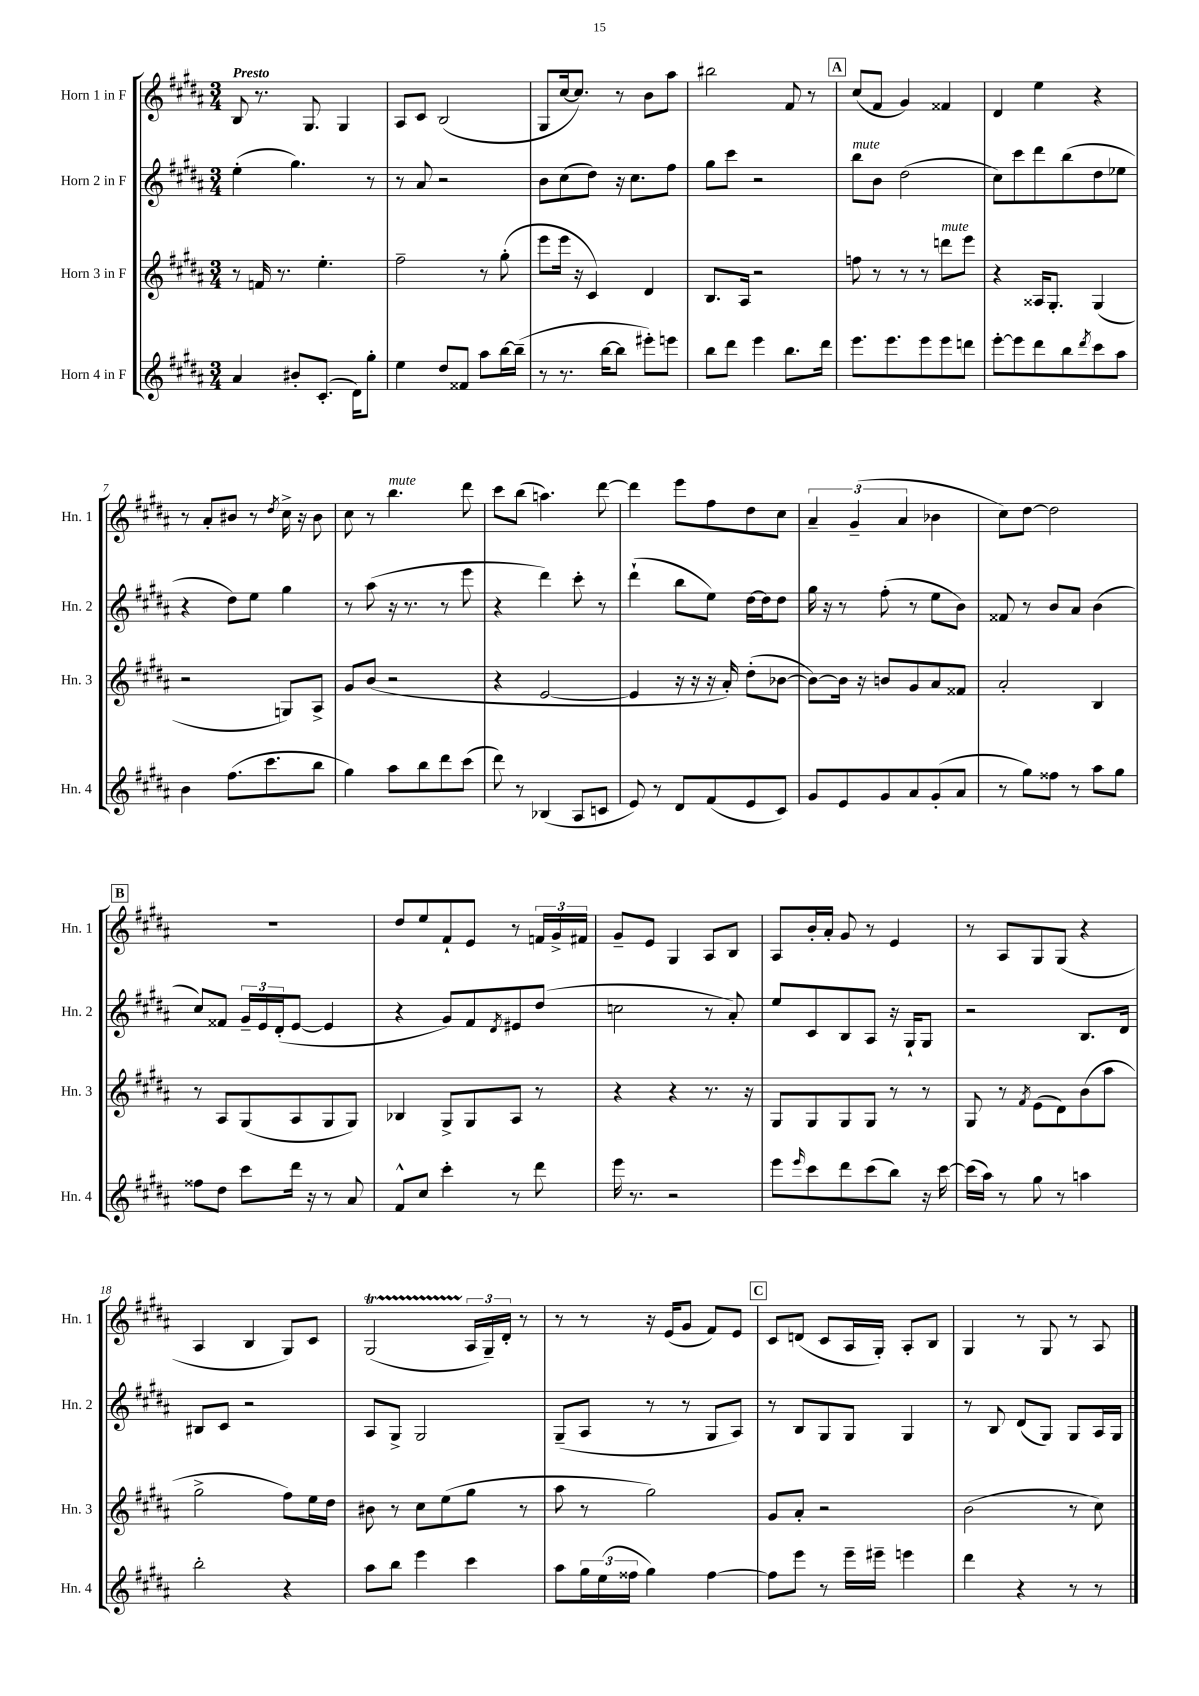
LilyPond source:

<<
\new StaffGroup <<
\new Staff = "s0" \with { instrumentName = "Horn 1 in F" shortInstrumentName = "Hn. 1" } {
    \clef treble \key b \major \numericTimeSignature \time 3/4 \tempo "Presto"
    b8 r8. gis8. gis4 |
    ais8 cis'8 b2( |
    gis8 cis''16~ cis''8.) r8 b'8 ais''8 |
    bis''2 fis'8 r8 |
    \mark \markup { \box "A" } cis''8( fis'8 gis'4) fisis'4 |
    dis'4 e''4 r4 |
    r8 ais'8-. bis'8 r8 \acciaccatura { dis''8 } cis''16-> r16 bis'8 |
    cis''8 r8 b''4.^\markup { \italic "mute" } dis'''8 |
    cis'''8 b''8( a''4.) dis'''8~ |
    dis'''4 e'''8 fis''8 dis''8 cis''8 |
    \tuplet 3/2 { ais'4-- gis'4--( ais'4 } bes'4 |
    cis''8) dis''8~ dis''2 |
    \mark \markup { \box "B" } R2. |
    dis''8 e''8 fis'8-! e'8 r8 \tuplet 3/2 { f'16 gis'16-> fis'16 } |
    gis'8-- e'8 gis4 ais8 b8 |
    ais8 b'16-. ais'16-. gis'8 r8 e'4 |
    r8 ais8 gis8 gis8( r4 |
    ais4 b4 gis8) cis'8 |
    gis2\startTrillSpan( \tuplet 3/2 { ais16\stopTrillSpan gis16--) dis'16-. } r8 |
    r8 r8 r16 e'16( gis'8 fis'8) e'8 |
    \mark \markup { \box "C" } cis'8 d'8( cis'8 ais16 gis16-.) ais8-. b8 |
    gis4 r8 gis8 r8 ais8 \bar "|." |
}
\new Staff = "s1" \with { instrumentName = "Horn 2 in F" shortInstrumentName = "Hn. 2" } {
    \clef treble \key b \major \numericTimeSignature \time 3/4
    e''4-.( gis''4.) r8 |
    r8 ais'8 r2 |
    b'8 cis''8( dis''8) r16 cis''8. fis''8 |
    gis''8 cis'''8 r2 |
    \mark \markup { \box "A" } b''8^\markup { \italic "mute" } b'8 dis''2( |
    cis''8) cis'''8 dis'''8 b''8( dis''8 ees''8 |
    r4 dis''8) e''8 gis''4 |
    r8 ais''8( r16 r8. r8 e'''8 |
    r4 dis'''4) cis'''8-. r8 |
    dis'''4-!( b''8 e''8) dis''16~ dis''16 dis''8 |
    gis''16 r16 r8 fis''8-.( r8 e''8 b'8) |
    fisis'8 r8 b'8 ais'8 b'4( |
    \mark \markup { \box "B" } cis''8) fisis'8 \tuplet 3/2 { gis'16-- e'16 dis'16-.( } e'8~ e'4 |
    r4 gis'8) fis'8 \acciaccatura { dis'8 } eis'8 dis''8( |
    c''2 r8 ais'8-.) |
    e''8 cis'8 b8 ais8 r16 gis16-! gis8 |
    r2 b8. dis'16 |
    bis8 cis'8 r2 |
    ais8 gis8-> gis2 |
    gis8--( ais8 r8 r8 gis8 ais8) |
    \mark \markup { \box "C" } r8 b8 gis8 gis8 gis4 |
    r8 b8 dis'8( gis8) gis8 ais16 gis16 \bar "|." |
}
\new Staff = "s2" \with { instrumentName = "Horn 3 in F" shortInstrumentName = "Hn. 3" } {
    \clef treble \key b \major \numericTimeSignature \time 3/4
    r8 f'16 r8. e''4.-. |
    fis''2-- r8 gis''8-.( |
    e'''8 e'''16 r16 cis'4) dis'4 |
    b8. ais16 r2 |
    \mark \markup { \box "A" } f''8 r8 r8 r8 d'''8^\markup { \italic "mute" } e'''8 |
    r4 aisis16 gis8.-. gis4( |
    r2 g8) ais8-> |
    gis'8 b'8( r2 |
    r4 e'2~ |
    e'4 r16 r16 r16 ais'16-.) dis''8-.( bes'8~ |
    bes'8~) bes'16 r16 b'8 gis'8 ais'8 fisis'8 |
    ais'2-. b4 |
    \mark \markup { \box "B" } r8 ais8 gis8( ais8 gis8 gis8) |
    bes4 gis8-> gis8 ais8 r8 |
    r4 r4 r8. r16 |
    gis8 gis8 gis8 gis8 r8 r8 |
    gis8 r8 \acciaccatura { fis'8 } e'8( dis'8) b'8( ais''8 |
    gis''2-> fis''8) e''16 dis''16 |
    bis'8 r8 cis''8 e''8( gis''8 r8 |
    ais''8 r8 gis''2) |
    \mark \markup { \box "C" } gis'8 ais'8-. r2 |
    b'2( r8 cis''8) \bar "|." |
}
\new Staff = "s3" \with { instrumentName = "Horn 4 in F" shortInstrumentName = "Hn. 4" } {
    \clef treble \key b \major \numericTimeSignature \time 3/4
    ais'4 bis'8-. cis'8.-.( dis'16) gis''8-. |
    e''4 dis''8 fisis'8 ais''8 b''16~ b''16--( |
    r8 r8. b''16~ b''8 eis'''8-.) e'''8 |
    b''8 dis'''8 e'''4 b''8. dis'''16 |
    \mark \markup { \box "A" } e'''8. e'''8. e'''8 e'''8 d'''8 |
    e'''8~-. e'''8 dis'''8 b''8 \acciaccatura { dis'''8 } cis'''8 ais''8 |
    b'4 fis''8.( cis'''8. b''8 |
    gis''4) ais''8 b''8 dis'''8 cis'''8( |
    dis'''8) r8 bes4( ais8 c'8 |
    e'8) r8 dis'8 fis'8( e'8 cis'8) |
    gis'8 e'8 gis'8 ais'8 gis'8-.( ais'8 |
    r8 gis''8) fisis''8 r8 ais''8 gis''8 |
    \mark \markup { \box "B" } fisis''8 dis''8 cis'''8 dis'''16 r16 r8 ais'8 |
    fis'8-^ cis''8 cis'''4-. r8 dis'''8 |
    e'''16 r8. r2 |
    e'''8 \grace { e'''16 } cis'''8 dis'''8 cis'''8( b''8) r16 cis'''16~ |
    cis'''16( ais''16) r8 gis''8 r8 a''4 |
    b''2-. r4 |
    ais''8 b''8 e'''4 cis'''4 |
    ais''8 \tuplet 3/2 { gis''16 e''16( fisis''16 } gis''4) fisis''4~ |
    \mark \markup { \box "C" } fisis''8 e'''8 r8 e'''16-- eis'''16-- e'''4 |
    dis'''4 r4 r8 r8 \bar "|." |
}
>>
>>
